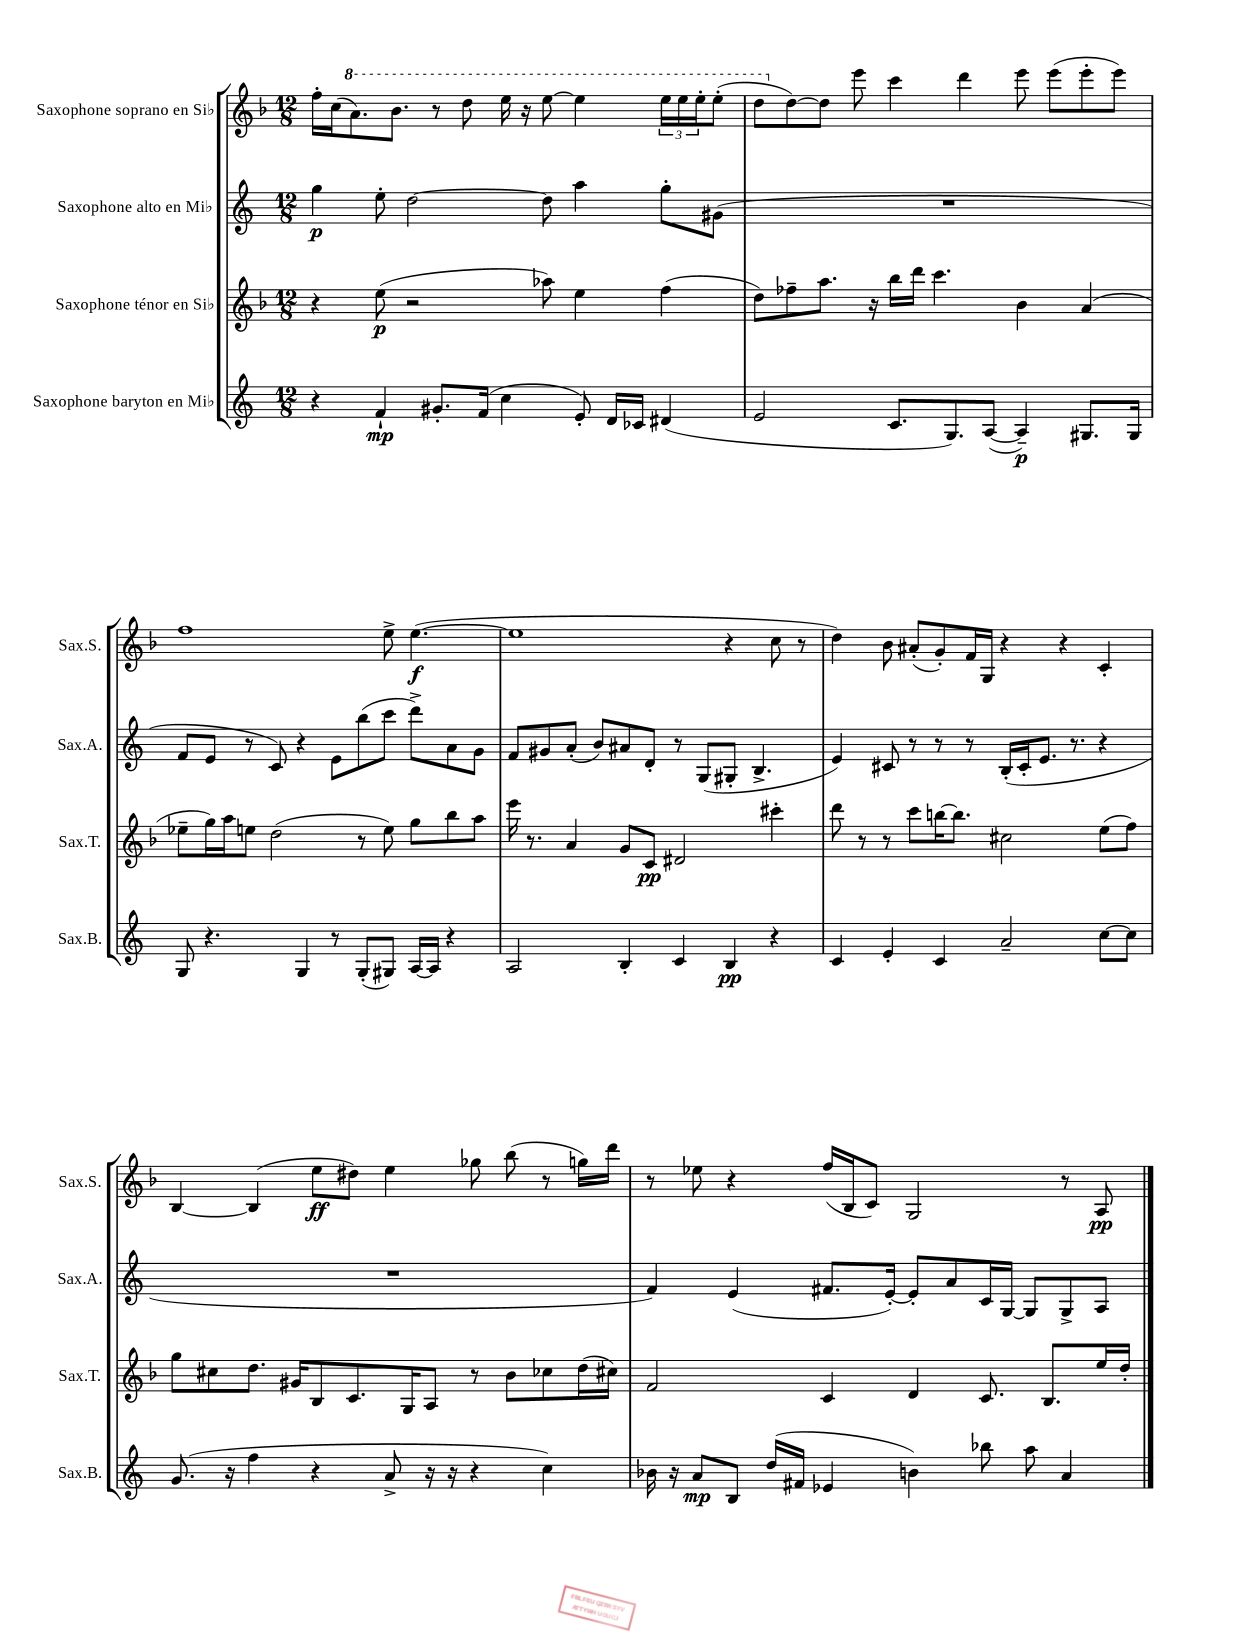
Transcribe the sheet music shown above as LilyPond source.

<<
\new StaffGroup <<
\new Staff = "s0" \with { instrumentName = "Saxophone soprano en Sib" shortInstrumentName = "Sax.S." } {
    \clef treble \key f \major \numericTimeSignature \time 12/8
    f''16-. c''16( \ottava #1 a''8.) bes''8. r8 d'''8 e'''16 r16 e'''8~ e'''4 \tuplet 3/2 { e'''16 e'''16 e'''16-. } e'''8-.( |
    d'''8 \ottava #0 d''8~) d''8 e'''8 c'''4 d'''4 e'''8 e'''8( e'''8-. e'''8) |
    f''1 e''8-> e''4.~\f( |
    e''1 r4 c''8 r8 |
    d''4) bes'8 ais'8-.( g'8-.) f'16 g16 r4 r4 c'4-. |
    bes4~ bes4( e''8\ff dis''8) e''4 ges''8 bes''8( r8 g''16) d'''16 |
    r8 ees''8 r4 f''16( bes16 c'8) g2 r8 a8\pp \bar "|." |
}
\new Staff = "s1" \with { instrumentName = "Saxophone alto en Mib" shortInstrumentName = "Sax.A." } {
    \clef treble \key c \major \numericTimeSignature \time 12/8
    g''4\p e''8-. d''2~ d''8 a''4 g''8-. gis'8( |
    R1. |
    f'8 e'8 r8 c'8) r4 e'8 b''8( c'''8 d'''8->) a'8 g'8 |
    f'8 gis'8 a'8-.( b'8) ais'8 d'8-. r8 g8( gis8-. b4.-> |
    e'4) cis'8 r8 r8 r8 b16-.( cis'16-. e'8. r8. r4 |
    R1. |
    f'4) e'4( fis'8. e'16~-.) e'8-. a'8 c'16 g16~ g8 g8-> a8 \bar "|." |
}
\new Staff = "s2" \with { instrumentName = "Saxophone ténor en Sib" shortInstrumentName = "Sax.T." } {
    \clef treble \key f \major \numericTimeSignature \time 12/8
    r4 e''8\p( r2 aes''8) e''4 f''4( |
    d''8) fes''8-- a''8. r16 bes''16 d'''16 c'''4. bes'4 a'4( |
    ees''8-- g''16) a''16 e''8 d''2( r8 e''8) g''8 bes''8 a''8 |
    e'''16 r8. a'4 g'8 c'8\pp dis'2 cis'''4-. |
    d'''8 r8 r8 c'''8 b''16~ b''8. cis''2 e''8( f''8) |
    g''8 cis''8 d''8. gis'16 bes8 c'8. g16 a8 r8 bes'8 ces''8 d''16( cis''16) |
    f'2 c'4 d'4 c'8. bes8. e''16 d''16-. \bar "|." |
}
\new Staff = "s3" \with { instrumentName = "Saxophone baryton en Mib" shortInstrumentName = "Sax.B." } {
    \clef treble \key c \major \numericTimeSignature \time 12/8
    r4 f'4-!\mp gis'8.-. f'16( c''4 e'8-.) d'16 ces'16 dis'4( |
    e'2 c'8. g8.) a8~( a4--\p) gis8. gis16 |
    g8 r4. g4 r8 g8-.( gis8) a16~ a16 r4 |
    a2 b4-. c'4 b4\pp r4 |
    c'4 e'4-. c'4 a'2-- c''8~ c''8 |
    g'8.( r16 f''4 r4 a'8-> r16 r16 r4 c''4) |
    bes'16 r16 a'8\mp b8 d''16( fis'16 ees'4 b'4) bes''8 a''8 a'4 \bar "|." |
}
>>
>>
\layout { \context { \Score \remove "Bar_number_engraver" } }
